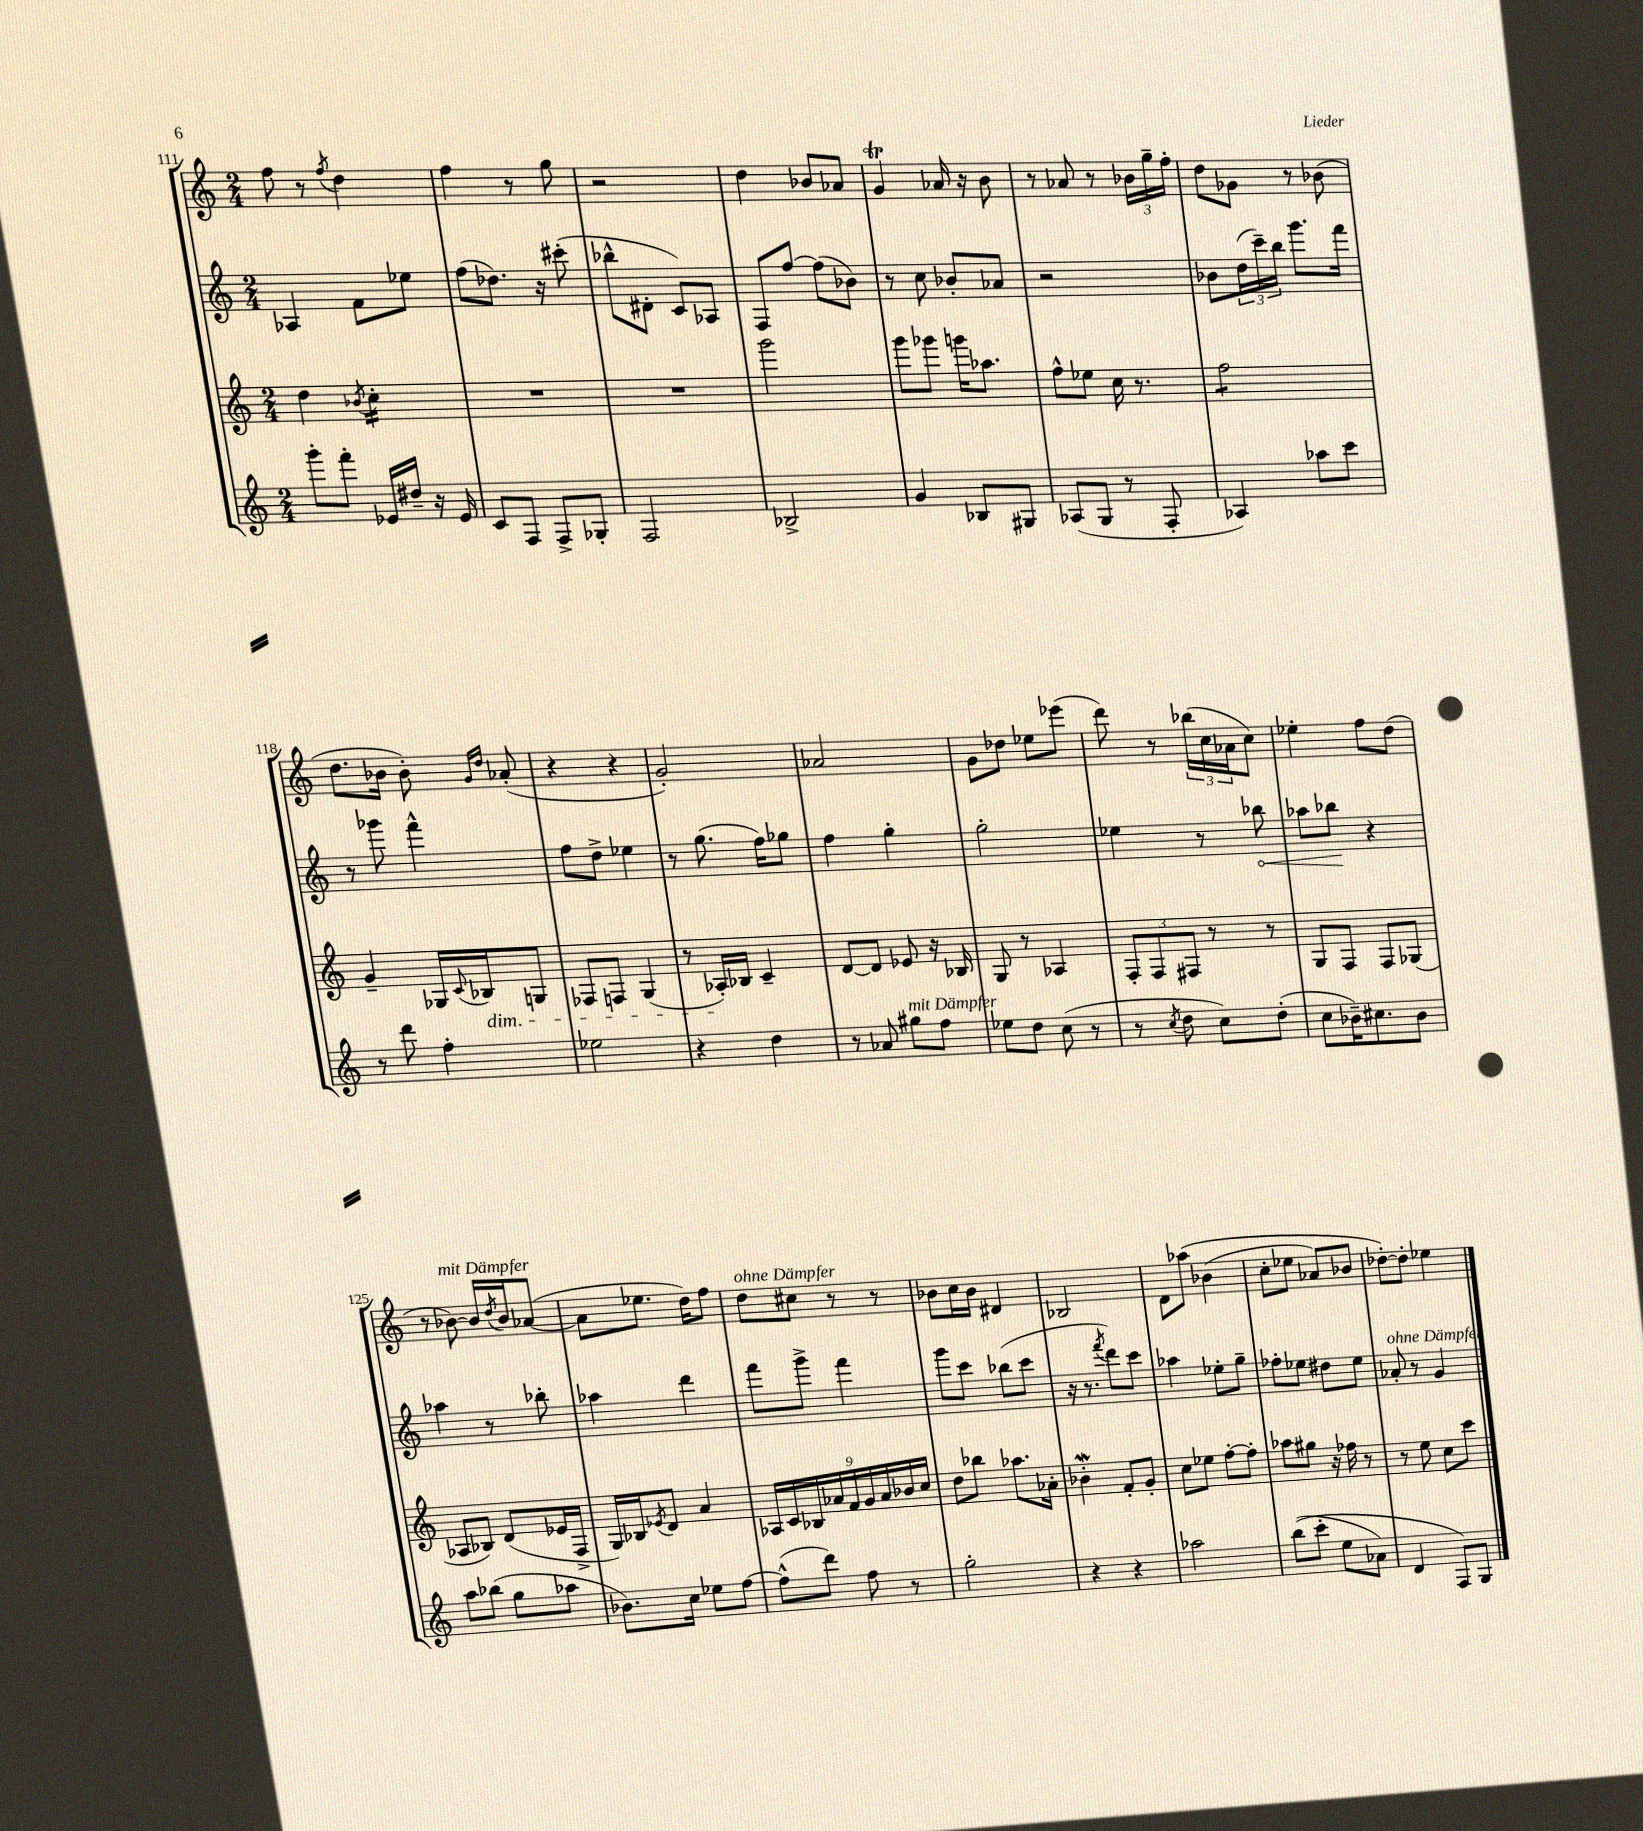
<<
\new StaffGroup <<
\new Staff = "s0" {
    \clef treble \key c \major \numericTimeSignature \time 2/4
    f''8 r8 \acciaccatura { f''8 } d''4 |
    f''4 r8 g''8 |
    r2 |
    d''4 bes'8 aes'8 |
    g'4\trill aes'16 r16 b'8 |
    r8 aes'8 r8 \tuplet 3/2 { bes'16 g''16-- f''16-. } |
    d''8 ges'8 r8 bes'8( |
    d''8. bes'16 bes'8-.) \grace { g'16 d''16 } aes'8-.( |
    r4 r4 |
    g'2-.) |
    aes'2 |
    g'8 des''8 ees''8 ees'''8( |
    d'''8) r8 \tuplet 3/2 { bes''16( c''16 aes'16 } c''8) |
    ees''4-. f''8 d''8( |
    r8 bes'8~^\markup { \italic "mit Dämpfer" }) bes'16 \acciaccatura { d''8 } bes'16 aes'8~( |
    aes'8 ees''8. d''16) f''8 |
    d''8^\markup { \italic "ohne Dämpfer" } cis''8 r8 r8 |
    bes'8 c''16 bes'16 dis'4 |
    bes2 |
    d'8 aes''8\( bes'4( |
    c''8-. ees''8 aes'8) bes'8 |
    des''8~-.\) des''8-. ees''4 \bar "|." |
}
\new Staff = "s1" {
    \clef treble \key c \major \numericTimeSignature \time 2/4
    aes4 f'8 ees''8 |
    f''8( des''8.) r16 cis'''8-.( |
    bes''8-^ dis'8-. c'8) aes8 |
    f8 f''8~ f''8( bes'8) |
    r8 c''8 bes'8-. aes'8 |
    r2 |
    bes'8 \tuplet 3/2 { d''16( c'''16--) b''16 } g'''8. f'''16 |
    r8 ges'''8 f'''4-^ |
    f''8 d''8-> ees''4 |
    r8 g''8.( f''16) ges''8 |
    f''4 g''4-. |
    g''2-. |
    ees''4 r8 \once \override Hairpin.circled-tip = ##t bes''8\< |
    aes''8 bes''8\! r4 |
    aes''4 r8 bes''8-. |
    aes''4 d'''4 |
    f'''8 g'''8-> f'''4 |
    g'''8 c'''8 bes''8( c'''8 |
    r16 r8. \acciaccatura { f'''8 } d'''8) c'''8 |
    aes''4 ees''8-. g''8-- |
    fes''8-. ees''8 dis''8 ees''8 |
    aes'8-.^\markup { \italic "ohne Dämpfer" } r8 g'4 \bar "|." |
}
\new Staff = "s2" {
    \clef treble \key c \major \numericTimeSignature \time 2/4
    d''4 \acciaccatura { bes'8 } c''4:16-. |
    R2 |
    R2 |
    g'''2 |
    g'''8 ges'''8 g'''16 aes''8. |
    f''8-^ ees''8 c''16 r8. |
    f''2:8 |
    g'4-- ges16 \appoggiatura { c'8 } bes16\dim g8 |
    fes8 f8 g4( |
    r8 aes16-.\!) bes16 c'4-- |
    d'8~ d'8 ees'8 r16 bes16 |
    g8 r8 aes4 |
    \tuplet 3/2 { f8-. f8 fis8 } r8 r8 |
    g8 f8 f8 ges8( |
    aes8 bes8) d'8( ees'16 f16-> |
    g16) bes16 \acciaccatura { ees'8 } d'8 a'4 |
    \tuplet 9/8 { aes16 c'16 bes16 aes'16 f'16 g'16 aes'16 bes'16 c''16 } |
    d''8 bes''8 aes''8. aes'16-. |
    bes'4-.\mordent f'8-. g'8-. |
    c''8 ees''8 f''8~-. f''8-. |
    aes''8 gis''8 r16 fes''16 r8 |
    r8 e''8 c''8 c'''8 \bar "|." |
}
\new Staff = "s3" {
    \clef treble \key c \major \numericTimeSignature \time 2/4
    g'''8-. f'''8-. ees'16 dis''16-- r16 ees'16 |
    c'8 f8 f8-> ges8-. |
    f2 |
    bes2-> |
    g'4 bes8 gis8 |
    aes8( g8 r8 f8-. |
    aes4) aes''8 c'''8 |
    r8 d'''8 f''4-. |
    ees''2 |
    r4 d''4 |
    r8 aes'8 gis''8^\markup { \italic "mit Dämpfer" } f''8 |
    ees''8 d''8 c''8( r8 |
    r8 \acciaccatura { c''8 } d''8 c''8) d''8-.( |
    c''8 bes'16--) cis''8. bes'8 |
    a''8 bes''8( g''8 aes''8 |
    bes'8.) c''16 ees''8 f''8~ |
    f''8-^( d'''8) f''8 r8 |
    g''2-. |
    r4 r4 |
    aes''2 |
    b''8(\( c'''8-. e''8 aes'8) |
    d'4 f8\) g8 \bar "|." |
}
>>
>>
\layout { \context { \Score currentBarNumber = #111 } }
